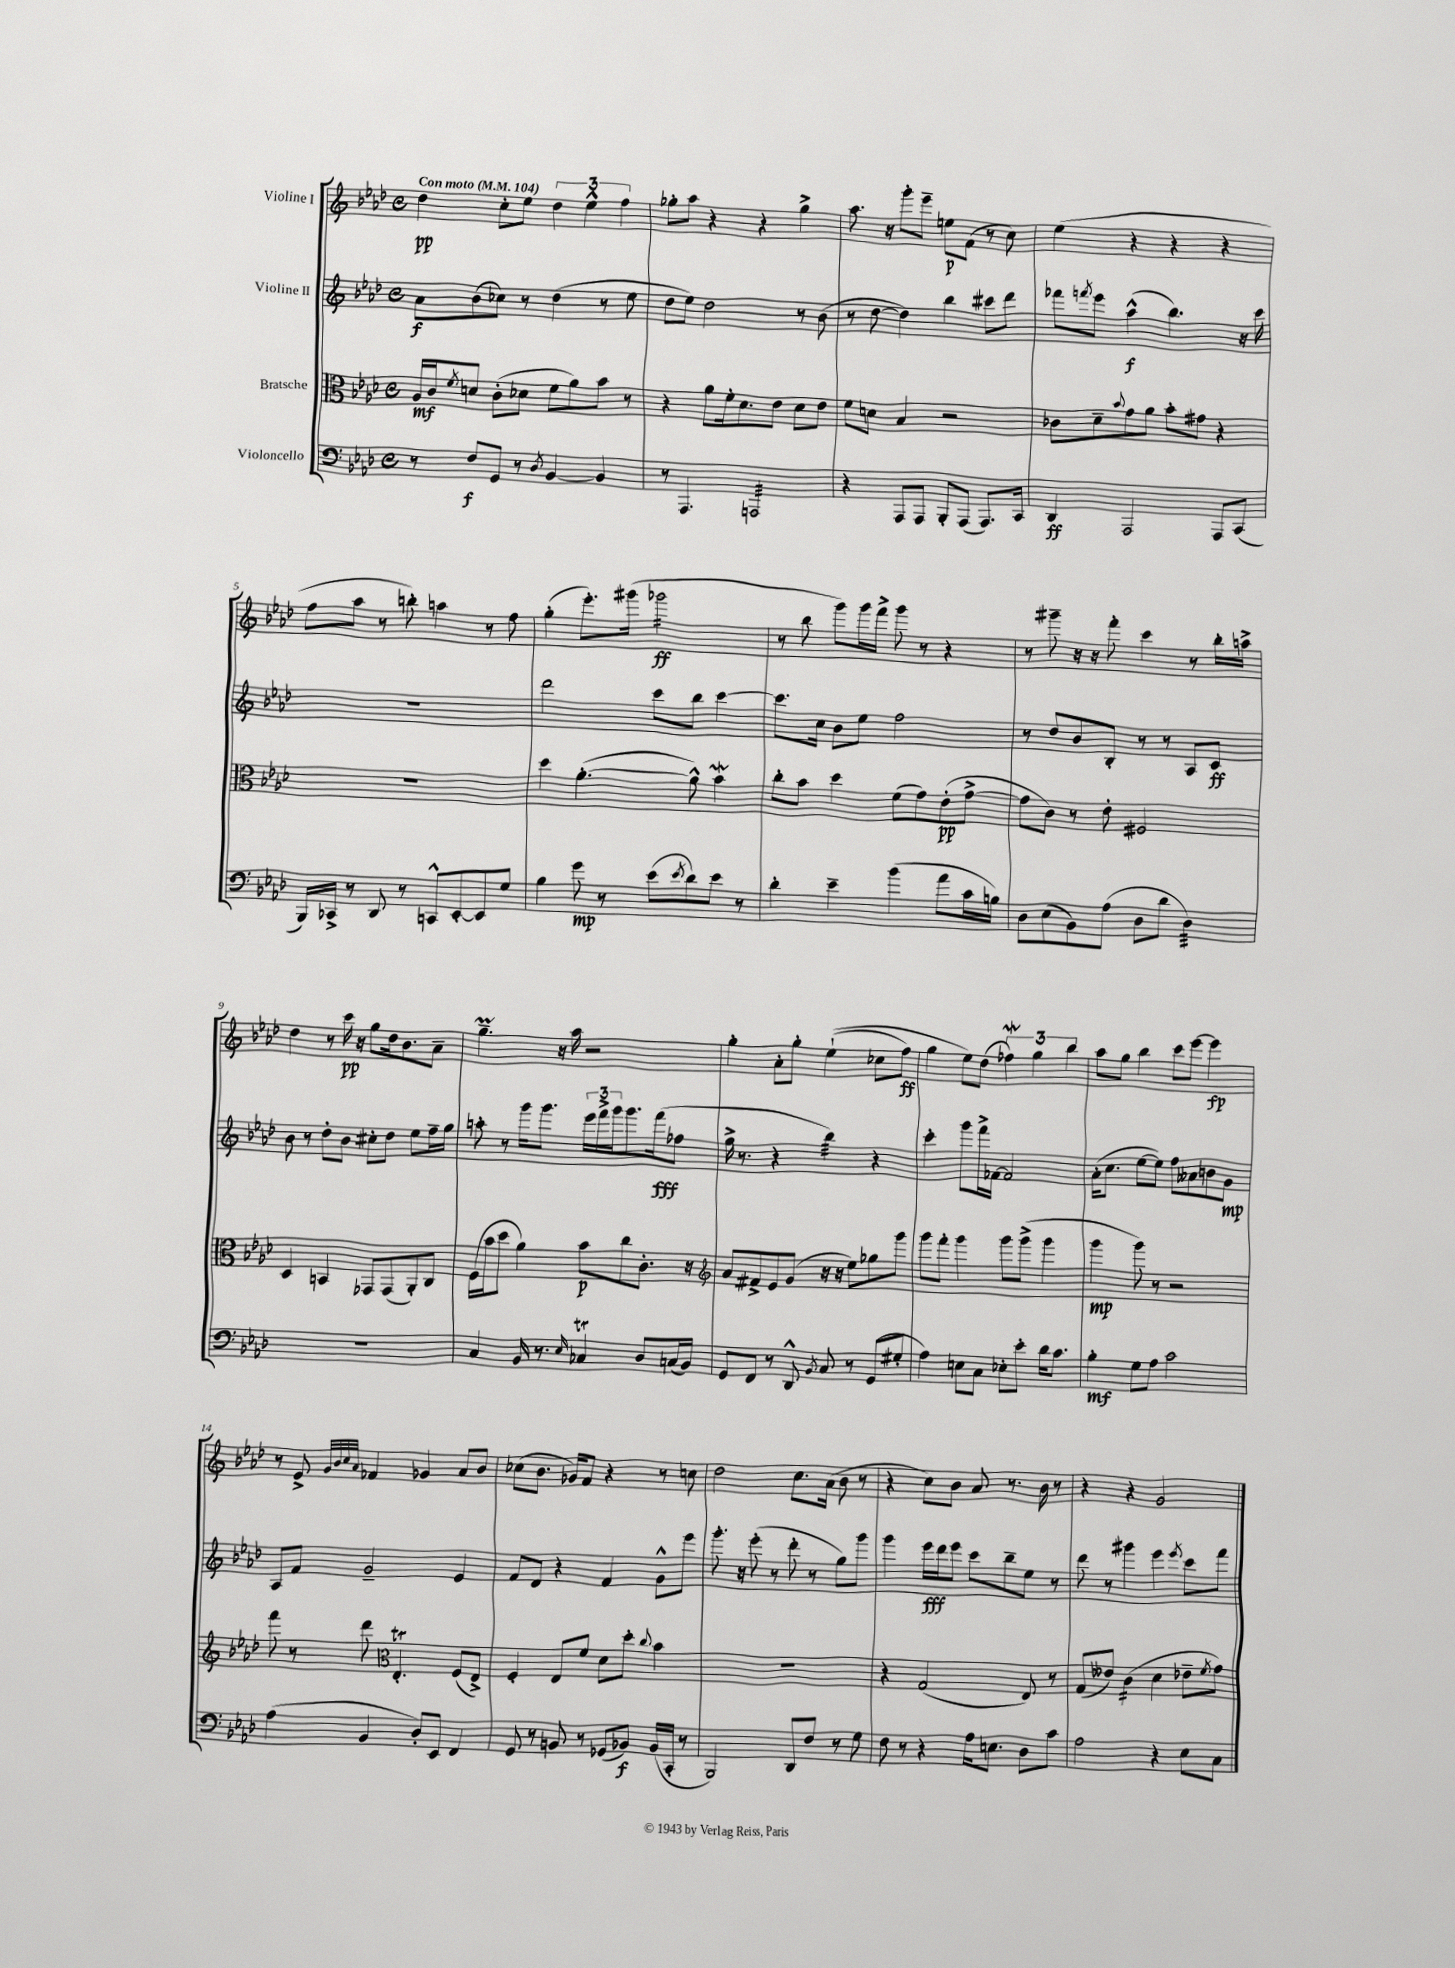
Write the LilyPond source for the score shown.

<<
\new StaffGroup <<
\new Staff = "s0" \with { instrumentName = "Violine I" } {
    \clef treble \key aes \major \defaultTimeSignature \time 4/4 \tempo "Con moto" 4 = 104
    des''4\pp c''8-. ees''8 \tuplet 3/2 { des''4 ees''4-^ f''4 } |
    ges''8-. aes''8 r4 r4 ges''4-> |
    aes''8. r16 g'''8-. ees'''8-- e''8\p f'8( r8 c''8) |
    ees''4( r4 r4 r4 |
    f''8 aes''8 r8 b''8-.) a''4 r8 f''8 |
    g''4-.( ees'''8.-.) gis'''16( ges'''2:16\ff |
    r8 bes''8 g'''8) g'''16 f'''16-> g'''8 r8 r4 |
    r8 gis'''8-- r16 r16 f'''8-. c'''4 r8 bes''16-. a''16-> |
    des''4 r8 c'''16\pp r16 g''8 des''16 bes'8. aes'8-- |
    g''4.--\prall r16 aes''16 r2 |
    g''4-. aes'8-. g''8-. ees''4-!(\( ces''8 f''8\ff) |
    g''4 ees''8\) des''8( \tuplet 3/2 { fes''4\mordent) g''4 bes''4 } |
    aes''8 g''8 bes''4 c'''8 ees'''8~ ees'''4\fp |
    r8 ees'8-> \grace { g'32 bes'32 c''32 aes'32 } fes'4 ges'4 aes'8 bes'8 |
    ces''8( bes'8. ges'16) f'8 r4 r8 c''8 |
    des''2 c''8. aes'16( bes'8 r8 |
    r4 c''8) bes'8 aes'8 r8. bes'16 r8 |
    r4 r4 g'2 \bar "|." |
}
\new Staff = "s1" \with { instrumentName = "Violine II" } {
    \clef treble \key aes \major \defaultTimeSignature \time 4/4
    aes'8\f bes'8( ces''8) r8 des''4( r8 ees''8 |
    des''8 ees''8) des''2 r8 bes'8( |
    r8 des''8~ des''4) bes''4 cis'''8 des'''8 |
    fes'''8 \acciaccatura { f'''8 } ees'''8 aes''4-^\f( bes''4.) r16 c'''16 |
    R1 |
    des'''2 c'''8 bes''8 c'''4~ |
    c'''8. c''16 bes'8 ees''8 f''2 |
    r8 des''8 bes'8 bes8-. r8 r8 aes8 c'8\ff |
    bes'8 r8 des''8-. bes'8 cis''8-. des''8 ees''8 f''16-- g''16 |
    a''8-. r8 g'''16 g'''8. \tuplet 3/2 { ees'''16 f'''16-> g'''16 } g'''8. f'''16\fff( fes''8 |
    g''16-> r8. r4 bes''4:32) r4 |
    c'''4-. g'''8 f'''16-> fes'16~ fes'2 |
    aes'16-.( c''8. ees''8~ ees''8) f''8 aeses'8 b'8 g'8\mp |
    aes8 f'8 g'2-- ees'4 |
    f'8 des'8 r4 f'4 g'8-^ ees'''8 |
    g'''8.-. r16 ees'''8-.( r8 des'''8-. r8 g''8) g'''8 |
    g'''4 ees'''16\fff des'''16 ees'''8 c'''8 bes''8-- ees''8 r8 |
    des'''8 r8 gis'''4 ees'''4 \acciaccatura { ees'''8 } c'''8 f'''8 \bar "|." |
}
\new Staff = "s2" \with { instrumentName = "Bratsche" } {
    \clef alto \key aes \major \defaultTimeSignature \time 4/4
    aes16\mf c'16 \acciaccatura { f'8 } d'8 c'8-.( des'8 f'8 aes'8) bes'8 r8 |
    r4 aes'8 f'16-. des'8. ees'8 des'8 ees'8 |
    f'8 d'8 bes4 r2 |
    ces'8 des'8-- \appoggiatura { bes'8 } g'8 aes'8 bes'8-. gis'8 r4 |
    R1 |
    des''4 aes'4.~-.( aes'8-^) bes'4\mordent |
    c''8-. bes'8 des''4 f'8( g'8) ees'8-.\pp( g'8~-> |
    g'8 c'8) r8 ees'8-. fis2 |
    des4 b,4 ges,8 ges,8( aes,8-.) c8 |
    f16( bes'16 des''8 aes'4) bes'8\p c''8 c'8.-. r16 |
    \clef treble aes'8 fis'8-> ees'8 g'8( r16 r16 ees''8) ges''8 g'''8 |
    g'''8 f'''8-. g'''4 g'''8 g'''8->( g'''4 |
    g'''4\mp g'''8) r8 r2 |
    f'''8 r8 des'''8 \clef alto ees4.-.\trill f8( ees8->) |
    f4-. ees8 f'8 des'8 des''8-. \appoggiatura { c''8 } bes'4 |
    R1 |
    r4 g2( ees8) r8 |
    g8( eeses'8) c'4:16( des'4 ees'8-- \acciaccatura { f'8 } g'8) \bar "|." |
}
\new Staff = "s3" \with { instrumentName = "Violoncello" } {
    \clef bass \key aes \major \defaultTimeSignature \time 4/4
    r8 f8\f g,8 r8 \acciaccatura { des8 } bes,4~ bes,4 |
    r8 aes,,4. a,,2:32 |
    r4 aes,,8 aes,,8 bes,,8-. aes,,8( aes,,8.) c,16 |
    des,4\ff aes,,2 aes,,8 c,8( |
    bes,,16) ces,16-> r8 des,8 r8 c,8-^ ees,8~-. ees,8 g8 |
    bes4 g'8\mp r8 ees'8( \acciaccatura { ees'8 } des'8) ees'8 r8 |
    des'4-. ees'4-- bes'4( aes'8 c'16 b16) |
    des8 ees8( bes,8) aes8( des8 des'8 des4:32) |
    R1 |
    c4 bes,16 r8. \grace { ees16 } ces4\trill des8 c16( bes,16) |
    g,8 f,8 r8 des,8-^ \acciaccatura { bes,8 } c8 r8 g,8( gis8-. |
    aes4) e8 c8 ees8-. ees'8-. des'16 c'8. |
    bes4-.\mf g8 aes8 c'2 |
    aes4( bes,4 des8-.) ees,8 f,4 |
    g,8 r8 b,8 r8 ges,8( bes,8\f) bes,16( c,16-. r8 |
    bes,,2) des,8 f8 r8 g8 |
    f8 r8 r4 aes16 e8. des8 c'8 |
    aes2 r4 ees8 c8 \bar "|." |
}
>>
>>
